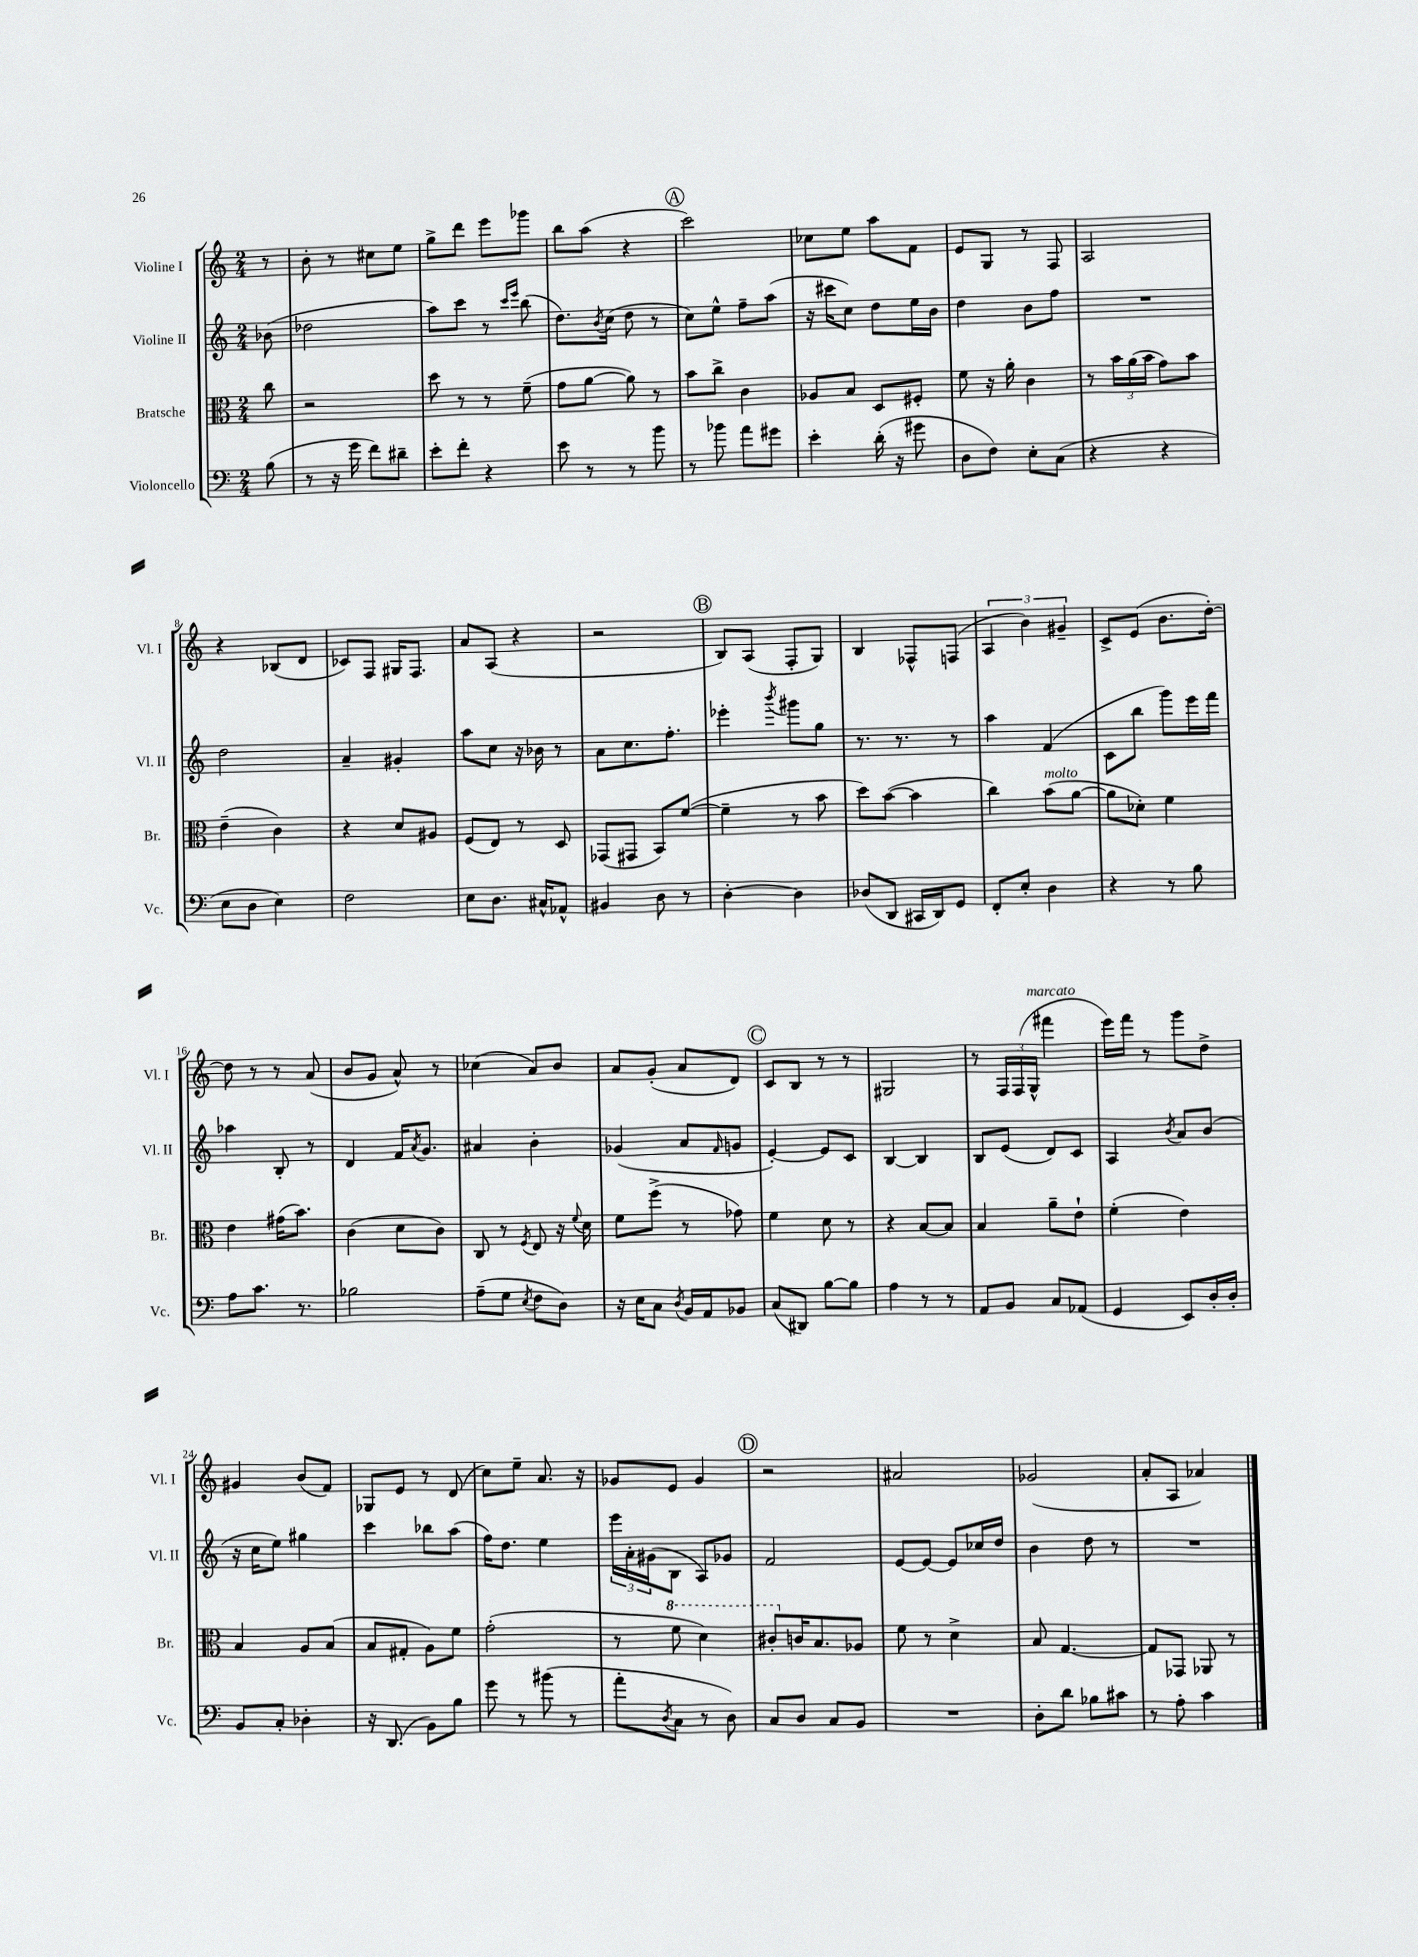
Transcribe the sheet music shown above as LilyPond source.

<<
\new StaffGroup <<
\new Staff = "s0" \with { instrumentName = "Violine I" shortInstrumentName = "Vl. I" } {
    \clef treble \key c \major \numericTimeSignature \time 2/4 \partial 8
    r8 |
    b'8-. r8 cis''8 e''8 |
    g''8-> d'''8 e'''8 ges'''8 |
    b''8 a''8( r4 |
    \mark \markup { \circle "A" } c'''2) |
    ces''8 e''8 a''8 f'8 |
    e'8 g8 r8 f8 |
    a2 |
    r4 bes8( d'8 |
    ces'8) f8 gis16 f8. |
    a'8 a8( r4 |
    r2 |
    \mark \markup { \circle "B" } b8) a8( f8-. g8) |
    b4 fes8-^ f8( |
    \tuplet 3/2 { a4 b'4) gis'4-- } |
    c'8-> e'8( b'8. d''16~-.) |
    d''8 r8 r8 a'8( |
    b'8 g'8 a'8-^) r8 |
    ces''4( a'8) b'8 |
    a'8 g'8-.( a'8 d'8) |
    \mark \markup { \circle "C" } c'8 b8 r8 r8 |
    gis2 |
    r8 \tuplet 3/2 { f16 f16( g16-^^\markup { \italic "marcato" } } fis'''4 |
    e'''16) f'''16 r8 g'''8 d''8-> |
    gis'4 b'8( f'8) |
    ges8 e'8 r8 d'8( |
    c''8) e''8-- a'8. r16 |
    ges'8 e'8 ges'4 |
    \mark \markup { \circle "D" } r2 |
    ais'2 |
    ges'2( |
    a'8-. a8 aes'4) \bar "|." |
}
\new Staff = "s1" \with { instrumentName = "Violine II" shortInstrumentName = "Vl. II" } {
    \clef treble \key c \major \numericTimeSignature \time 2/4 \partial 8
    bes'8( |
    des''2 |
    a''8) c'''8 r8 \grace { c'''16 e'''16 } b''8( |
    d''8.) \acciaccatura { b'8 } c''16( d''8 r8 |
    \mark \markup { \circle "A" } c''8) e''8-^ f''8-- a''8( |
    r16 cis'''16 c''8) d''8 e''16 b'16 |
    d''4 b'8 f''8 |
    R2 |
    d''2 |
    a'4-- gis'4-. |
    a''8 c''8 r16 bes'16 r8 |
    a'8 c''8. f''8.-. |
    \mark \markup { \circle "B" } ees'''4-. \acciaccatura { b'''8 } gis'''8 g''8 |
    r8. r8. r8 |
    a''4 f'4( |
    c'8 b''8 g'''8) e'''16 f'''16 |
    aes''4 b8-. r8 |
    d'4 f'16 \acciaccatura { a'8 } g'8. |
    ais'4 b'4-. |
    ges'4( a'8 \grace { f'16 } g'8 |
    \mark \markup { \circle "C" } e'4~-.) e'8 c'8 |
    b4~ b4 |
    b8 e'8( d'8) c'8 |
    a4 \acciaccatura { b'8 } a'8 b'8( |
    r16 c''16 e''8) gis''4 |
    c'''4 bes''8 a''8( |
    f''16) d''8. e''4 |
    \tuplet 3/2 { e'''16 a'16-. gis'16( } b8 a8) ges'8 |
    \mark \markup { \circle "D" } f'2 |
    e'8~ e'8~ e'8 ces''16 d''16 |
    b'4 d''8 r8 |
    R2 \bar "|." |
}
\new Staff = "s2" \with { instrumentName = "Bratsche" shortInstrumentName = "Br." } {
    \clef alto \key c \major \numericTimeSignature \time 2/4 \partial 8
    c''8 |
    r2 |
    d''8 r8 r8 f'8--( |
    g'8 a'8~ a'8) r8 |
    \mark \markup { \circle "A" } b'8 c''8-> c'4 |
    aes8 b8 d8 fis8-. |
    f'8 r16 a'16-. c'4 |
    r8 \tuplet 3/2 { b'16 a'16( b'16 } g'8) b'8 |
    e'4--( c'4) |
    r4 d'8 ais8 |
    f8( e8) r8 d8 |
    ges,8( gis,8 b,8) f'8~( |
    \mark \markup { \circle "B" } f'4-- r8 b'8 |
    d''8) b'8~( b'4 |
    c''4) b'8^\markup { \italic "molto" }( a'8~ |
    a'8 des'8-.) f'4 |
    e'4 gis'16( b'8.) |
    c'4( d'8 c'8) |
    c8 r8 \acciaccatura { f8 } e8 r16 \appoggiatura { f'8 } d'16 |
    f'8 f''8->( r8 ges'8) |
    \mark \markup { \circle "C" } f'4 d'8 r8 |
    r4 b8~ b8 |
    b4 a'8-- e'8-! |
    f'4-.( e'4) |
    b4 a8 b8( |
    b8 gis8-. a8) f'8 |
    g'2-.( |
    r8 \ottava #1 f''8 d''4) |
    \mark \markup { \circle "D" } cis''8-. \ottava #0 c'!16 b8. aes8 |
    f'8 r8 d'4-> |
    b8 g4.~ |
    g8 ges,8 aes,8 r8 \bar "|." |
}
\new Staff = "s3" \with { instrumentName = "Violoncello" shortInstrumentName = "Vc." } {
    \clef bass \key c \major \numericTimeSignature \time 2/4 \partial 8
    b8( |
    r8 r16 g'16 f'8) dis'8-- |
    e'8-. f'8-. r4 |
    e'8 r8 r8 b'8 |
    \mark \markup { \circle "A" } r8 bes'8 a'8 gis'8 |
    e'4-. d'16-.( r16 gis'8 |
    d8 f8) e8-. c8( |
    r4 r4 |
    e8 d8 e4) |
    f2 |
    e8 d8. cis16-^ aes,8-^ |
    bis,4 d8 r8 |
    \mark \markup { \circle "B" } d4~-. d4 |
    des8( d,8 cis,16 d,16) g,8 |
    f,8-. e8-. d4 |
    r4 r8 b8 |
    a8 c'8. r8. |
    bes2 |
    a8--( g8 \acciaccatura { e8 } f8 d8) |
    r16 e16 c8 \acciaccatura { d8 } b,16 a,16 bes,8 |
    \mark \markup { \circle "C" } c8( dis,8) b8~ b8 |
    a4 r8 r8 |
    a,8 b,8 c8 aes,8( |
    g,4 e,8) d16-. d16-. |
    b,8 c8-. des4-. |
    r16 d,8.( b,8) b8 |
    g'8 r8 bis'8( r8 |
    a'8-. \acciaccatura { d8 } c8 r8 d8) |
    \mark \markup { \circle "D" } c8 d8 c8 b,8 |
    R2 |
    d8-. d'8 bes8 cis'8 |
    r8 a8-. c'4 \bar "|." |
}
>>
>>
